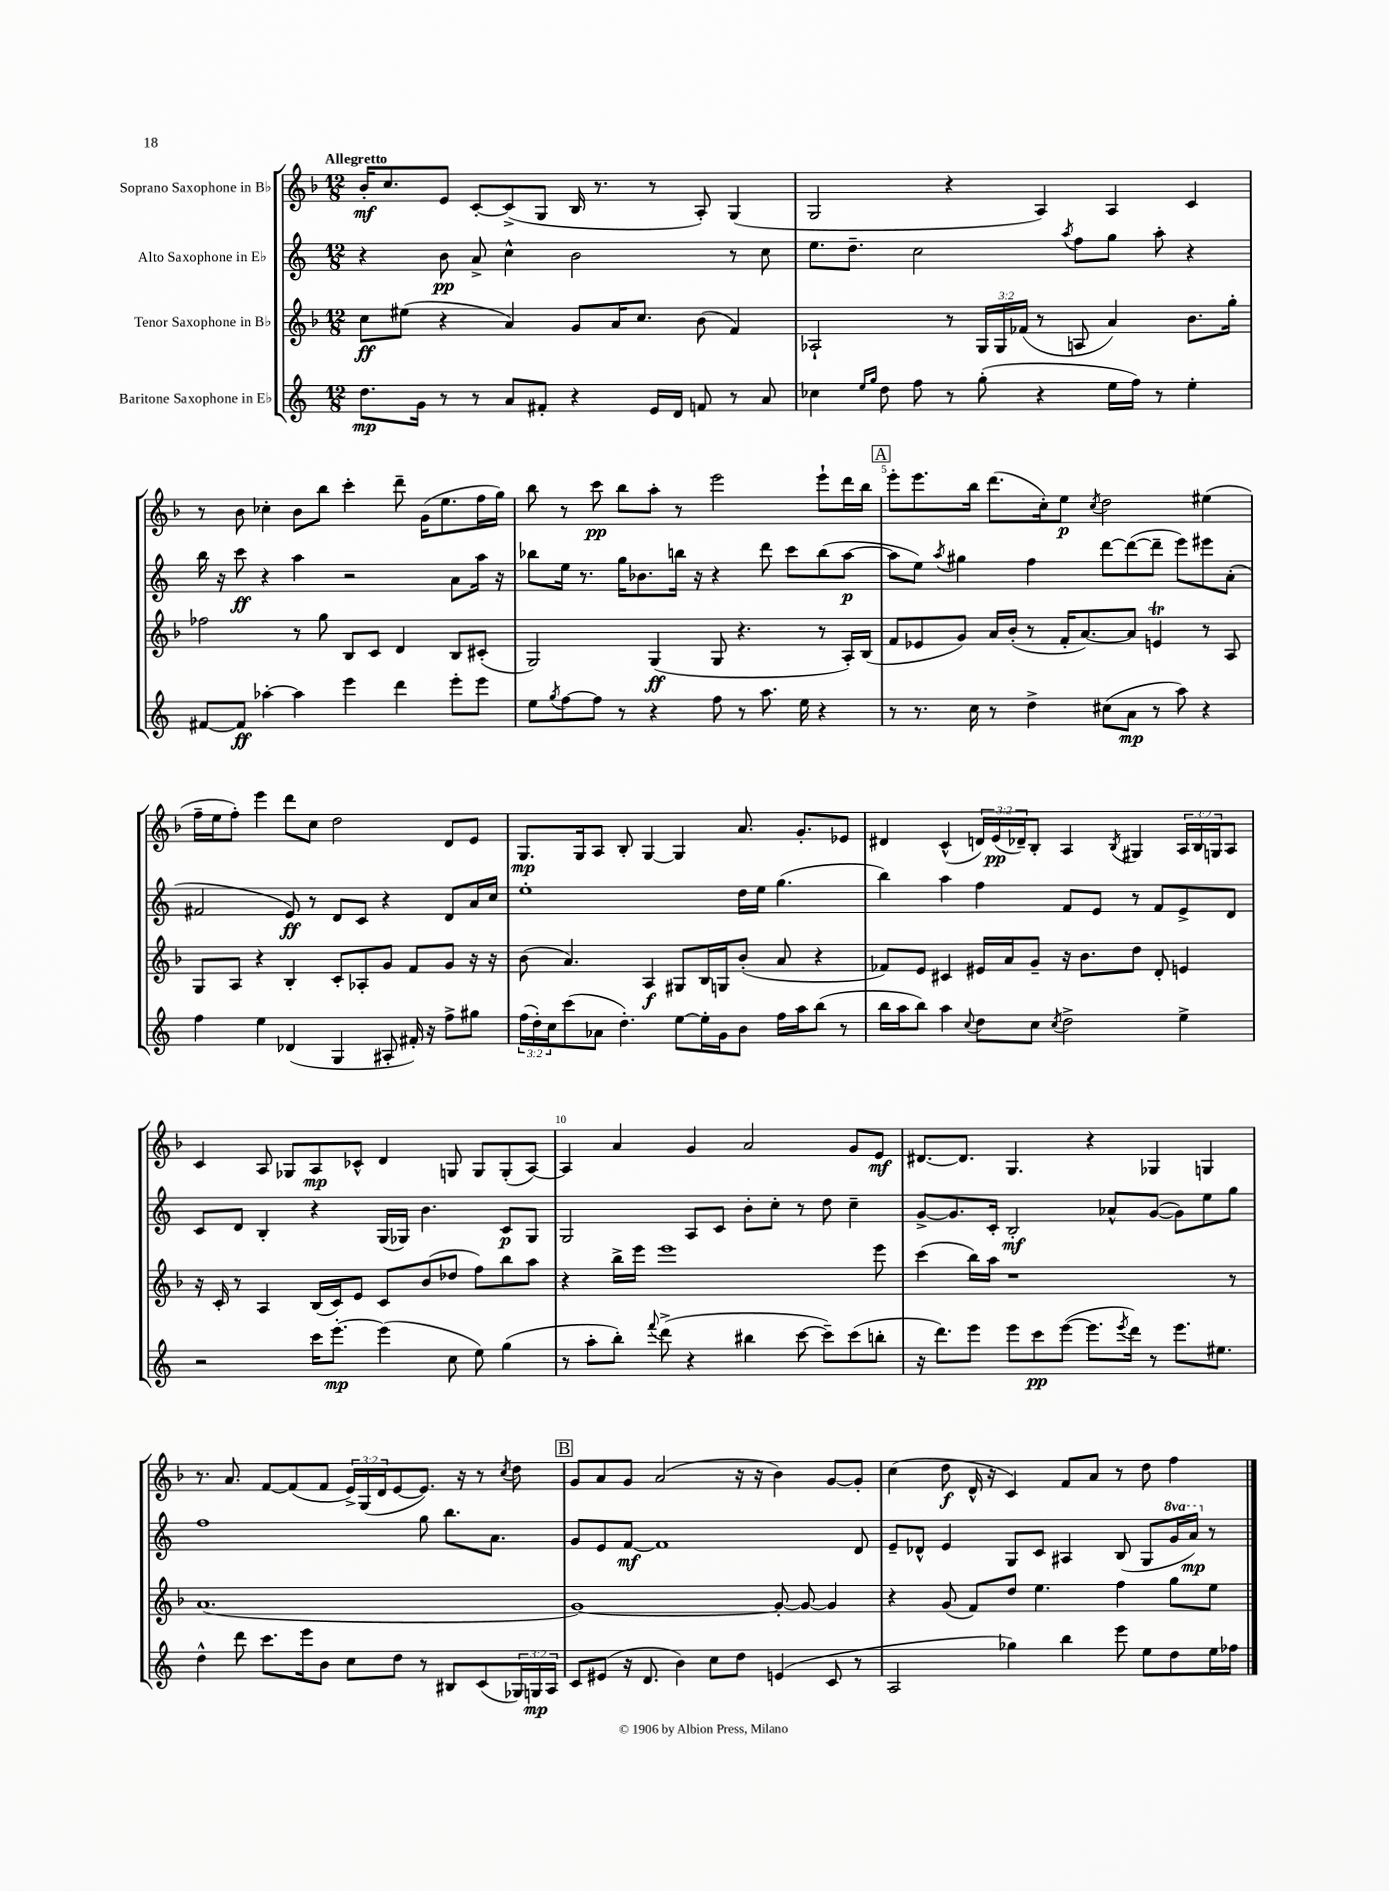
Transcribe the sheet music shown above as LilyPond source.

<<
\new StaffGroup <<
\new Staff = "s0" \with { instrumentName = "Soprano Saxophone in Bb" } {
    \clef treble \key f \major \numericTimeSignature \time 12/8 \override Staff.TupletNumber.text = #tuplet-number::calc-fraction-text \tempo "Allegretto"
    bes'16-.\mf c''8. e'8 c'8~-. c'8->( g8 bes16 r8. r8 a8-.) g4( |
    g2 r4 a4) a4 c'4 |
    r8 bes'8 ces''4-. bes'8 bes''8 c'''4-. d'''8-- g'16( e''8. f''16 g''16) |
    bes''8 r8 c'''8\pp bes''8 a''8-. r8 e'''2 e'''8-! d'''16 bes''16 |
    \mark \markup { \box "A" } e'''8-. e'''8. bes''16 d'''8.( c''16-.) e''8\p \acciaccatura { c''8 } d''2 eis''4( |
    f''16-- e''16 f''8-.) e'''4 d'''8 c''8 d''2 d'8 e'8 |
    g8.\mp g16 a8 bes8-. g4~ g4 a'8. g'8.-. ees'8 |
    dis'4 c'4-^( \tuplet 3/2 { d'16) e'16\pp( des'16--) } bes8-. a4 \acciaccatura { bes8 } gis4 \tuplet 3/2 { a16 bes16 g16 } a8 |
    c'4 a8 ges8 a8\mp ces'8-^ d'4 g8 g8 g8-.( a8~) |
    a4 a'4 g'4 a'2 g'8 e'8\mf |
    dis'8.~ dis'8. g4. r4 ges4 g4 |
    r8. a'8. f'8~ f'8( f'8 \tuplet 3/2 { e'16->) g16( d'16 } e'8~ e'8.) r16 r8 \acciaccatura { c''8 } d''8 |
    \mark \markup { \box "B" } g'8 a'8 g'8 a'2( r16 r16 bes'4) g'8~ g'8-. |
    c''4( d''8\f d'16-^ r16 c'4) f'8 a'8 r8 d''8 f''4 \bar "|." |
}
\new Staff = "s1" \with { instrumentName = "Alto Saxophone in Eb" } {
    \clef treble \key c \major \numericTimeSignature \time 12/8 \set Staff.ottavationMarkups = #ottavation-simple-ordinals
    r4 b'8\pp a'8-> c''4-^ b'2 r8 c''8 |
    e''8. d''8.-- c''2 \acciaccatura { a''8 } f''8 g''8 a''8-. r4 |
    b''16 r16 c'''8\ff r4 a''4 r2 a'8 a''16 r16 |
    bes''8 e''16 r8. g''16 bes'8. b''16 r16 r4 d'''8 c'''8 b''8( a''8~\p |
    \mark \markup { \box "A" } a''8 e''8) \acciaccatura { a''8 } gis''4 f''4 d'''8~ d'''8~( d'''8-- e'''8) eis'''8 a'8-.( |
    fis'2 e'8\ff) r8 d'8 c'8 r4 d'8 a'16 c''16 |
    e''1-. d''16 e''16 g''4.( |
    b''4) a''4 f''4 f'8 e'8 r8 f'8 e'8-> d'8 |
    c'8 d'8 b4-. r4 g16( ges16) b'4. c'8\p ges8 |
    g2 a8 c'8 b'8-. c''8-. r8 d''8 c''4-- |
    g'8~-> g'8. c'16-. b2-.\mf aes'8-^ g'8~( g'8) e''8 g''8 |
    f''1 g''8 b''8. a'8. |
    \mark \markup { \box "B" } g'8 e'8 f'8~\mf f'1 d'8 |
    e'8-- des'8-^ e'4 g8 c'8 ais4 b8( g8 \ottava #1 g''16 a''16\mp) \ottava #0 r8 \bar "|." |
}
\new Staff = "s2" \with { instrumentName = "Tenor Saxophone in Bb" } {
    \clef treble \key f \major \numericTimeSignature \time 12/8 \override Staff.TupletNumber.text = #tuplet-number::calc-fraction-text
    c''8\ff eis''8( r4 a'4) g'8 a'16 c''8. bes'8( f'4) |
    aes2-! r8 \tuplet 3/2 { g16 g16 fes'16( } r8 a8 a'4) bes'8. g''16-. |
    fes''2 r8 g''8 bes8 c'8 d'4 bes8 cis'8-.( |
    g2) g4\ff( g8 r4. r8 a16-.) bes16( |
    \mark \markup { \box "A" } f'8 ees'8 g'8) a'16 bes'16-.( r8 f'16-. a'8.~) a'8 e'4\trill r8 a8 |
    g8 a8 r4 bes4-. c'8-. aes8-. g'8 f'8 g'8 r16 r16 |
    bes'8( a'4.) a4\f gis8 bes16 g16 bes'8-.( a'8 r4 |
    fes'8) e'8 cis'4 eis'16 a'16 g'8-- r16 bes'8. d''8 d'8-. e'4 |
    r16 c'16-. r8 a4 bes16( c'16) e'8 c'8 bes'8( des''8 f''8) bes''8 a''8 |
    r4 bes''16-> e'''16 e'''1 e'''8 |
    c'''4( bes''16) a''16 r1 r8 |
    a'1.( |
    \mark \markup { \box "B" } g'1~) g'8~-. g'8~ g'4 |
    r4 g'8( f'8) d''8 e''4. f''4 g''8 e''8 \bar "|." |
}
\new Staff = "s3" \with { instrumentName = "Baritone Saxophone in Eb" } {
    \clef treble \key c \major \numericTimeSignature \time 12/8 \override Staff.TupletNumber.text = #tuplet-number::calc-fraction-text
    d''8.\mp g'16 r8 r8 a'8 fis'8-. r4 e'16 d'16 f'8 r8 a'8 |
    ces''4 \grace { e''16 g''16 } d''8 f''8 r8 g''8-.( r4 e''16 f''16) r8 e''4-. |
    fis'8~ fis'8\ff aes''4~-. aes''4 e'''4 d'''4 e'''8-. e'''8 |
    e''8 \acciaccatura { g''8 } f''8~ f''8 r8 r4 f''8 r8 a''8. e''16 r4 |
    \mark \markup { \box "A" } r8 r8. c''16 r8 d''4-> cis''8( a'8\mp r8 a''8) r4 |
    f''4 e''4 des'4( g4 ais8-. fis'16-.) r16 f''8-> gis''8 |
    \tuplet 3/2 { f''16( d''16-.) c''16 } c'''8( aes'8 d''4.-.) e''8~ e''16-. g'16 b'8 f''16 a''16 b''8( r8 |
    b''16 a''16 b''8) a''4 \appoggiatura { c''8 } d''8 c''8 \acciaccatura { c''8 } d''2-> e''4-> |
    r2 c'''16 e'''8.~-.\mp e'''4( c''8 e''8) g''4( |
    r8 a''8-. b''8-.) \appoggiatura { f'''8 } d'''8->( r4 bis''4 c'''8~ c'''8--) c'''8( b''8-. |
    r16 d'''8.) e'''8 e'''8 c'''8\pp e'''8~( e'''8. \acciaccatura { e'''8 } d'''16) r8 e'''8. eis''8. |
    d''4-^ d'''8 c'''8. e'''16 b'8 c''8 d''8 r8 bis8 c'8( \tuplet 3/2 { ges16) g16\mp a16 } |
    \mark \markup { \box "B" } c'8 eis'8( r16 d'8. b'4) c''8 d''8 e'4( c'8 r8 |
    a2 ges''4) b''4 e'''8 e''8 d''8 e''16 fes''16 \bar "|." |
}
>>
>>
\layout { \context { \Score \override BarNumber.break-visibility = ##(#f #t #t) barNumberVisibility = #(every-nth-bar-number-visible 5) } }
